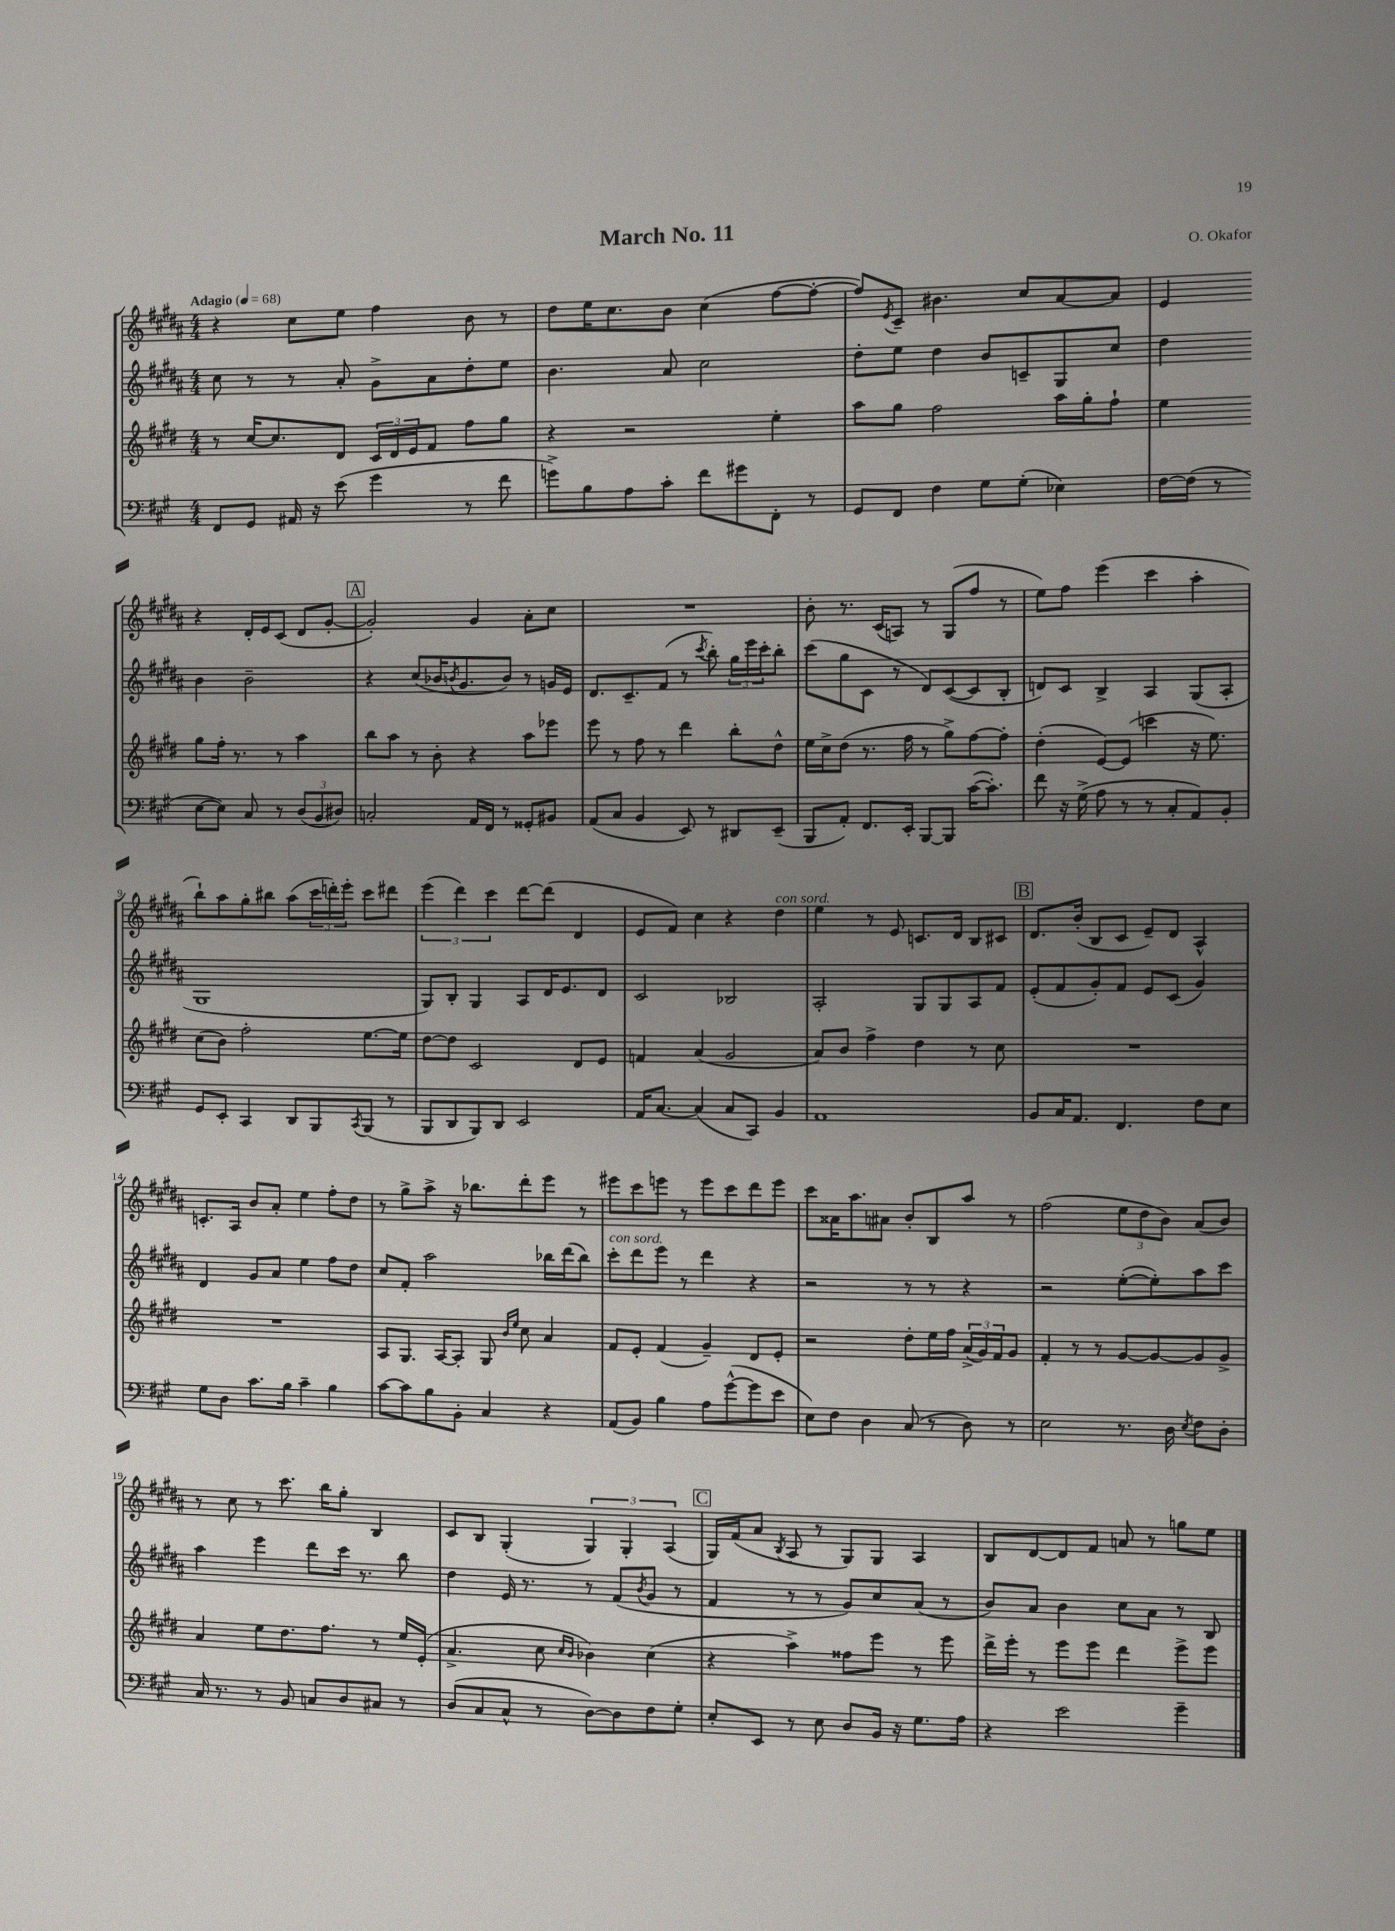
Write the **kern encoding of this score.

**kern	**kern	**kern	**kern
*part4	*part3	*part2	*part1
*staff4	*staff3	*staff2	*staff1
*clefF4	*clefG2	*clefG2	*clefG2
*k[f#c#g#]	*k[f#c#g#d#]	*k[f#c#g#d#a#]	*k[f#c#g#d#a#]
*M4/4	*M4/4	*M4/4	*M4/4
*MM68	*MM68	*MM68	*MM68
=1	=1	=1	=1
!	!	!	!LO:TX:a:B:t=Adagio
8FF#/L	8r	8cc#\	4r
8GG#/J	[16cc#/KL	8r	.
.	8.cc#/]	.	.
16AA#X/	.	8r	8cc#\L
16r	.	.	.
(8e\	8d#/J	8a#'/	8ee\J
4g#\	24c#/LL	8g#^\L	4ff#\
.	24d#/	.	.
.	24e/J	.	.
.	8f#/J	8a#\	.
8r	8ff#\L	8dd#'\	8b\
8f#\	8gg#\J	8ee\J	8r
=2	=2	=2	=2
8gn^\L)	4r	4.b\	8dd#\L
8B\	.	.	16ee\K
.	.	.	8.cc#\
8A\	2r	.	.
8c#'\J	.	8a#/	8b\J
8f#\L	.	2cc#\	(4cc#\
8g#X\	.	.	.
8FF#'\J	4ee'\	.	[8ff#\L
8r	.	.	8ff#'\J_
=3	=3	=3	=3
8GG#/L	8aa\L	8dd#'\L	8ff#/L])
.	.	.	8qe/
8FF#/J	8gg#\J	8ee\J	8c#~/J
4F#\	2ff#\	4dd#\	4.b#X\
8G#\L	.	8b/L	.
(8G#'\J	.	8cn~/	8cc#/L
4E-X\)	16aa\LL	8G#/	[8a#/
.	16gg#'\J	.	.
.	8ff#`\J	8cc#/J	8a#/J]
=4	=4	=4	=4
[16F#\LL	4ee\	4dd#\	4e/
(16F#\JJ]	.	.	.
8r	.	.	.
[8E\L	8gg#\L	4b\	4r
8E\J])	16ff#'\Jk	.	.
.	8.r	.	.
8C#/	.	2b~\	16d#'/LL
.	.	.	16e/J
8r	8r	.	(8c#/J
(12D/L	4aa\	.	8d#/L
12BB/	.	.	.
.	.	.	[8g#'/J
12D#X/J)	.	.	.
!!LO:LB:g=z
!!LO:REH:place=s1:t=A
=5	=5	=5	=5
2Cn'/	8bb\L	4r	2g#'/])
.	8aa\J	.	.
.	8r	(8cc#/L	.
.	8b'\	16b-X/K	.
.	.	8qbn/	.
.	.	8.g#/	.
16AA/LL	4r	.	4g#/
16FF#/JJ	.	.	.
8r	.	8b/J)	.
8GG##X'/L	8aa\L	8r	8a#'\L
8BB#X/J	8eee-X\J	16gn/LL	8cc#\J
.	.	16e/JJ	.
=6	=6	=6	=6
(8AA/L	8eee\	8.d#/L	1r
8C#/J	8r	.	.
.	.	8.c#~/	.
4BB/	8ff#\	.	.
.	8r	(8f#/J	.
8EE/)	4ddd#\	8r	.
.	.	8qccc#/	.
8r	.	8bb'\)	.
8DD#X/L	8bb'\L	24gg#\LL	.
.	.	24eee\	.
.	.	24ccc#'\J	.
(8EE~/J	8dd#^^\J	8bb'\J	.
=7	=7	=7	=7
8BBB/L	16ee\LL	(8ccc#\L	8b'\
.	16cc#^\J	.	.
8AA'/J)	(8dd#\J	8gg#\	8.r
8.FF#/L	8.r	8c#\J	.
.	.	.	(16c#/KL
.	.	8r	8An/J)
16EE'/Jk	16ff#\	.	.
[8BBB/L	8r	8d#/L)	8r
8BBB/J]	8gg#^\L)	([8c#/	(8G#/L
([16c#\KL	[8ff#\	8c#/]	8ff#/J
8.c#'\J])	.	.	.
.	8ff#'\J]	8B'/J	8r
=8	=8	=8	=8
8f#\	(4dd#'\	8dn/L)	8ee\L)
16r	.	8c#/J	8ff#\J
(16G#^\	.	.	.
8A\	[8e/L)	4B^/	(4eee\
8r	(8e/J]	.	.
8r	4cccn\	4A#/	4ccc#\
8C#'/L	.	.	.
8AA/)	16r	(8G#/L	4aa#'\
.	8.ee\)	.	.
8BB'/J	.	8A#'/J	.
!!LO:LB:g=z
=9	=9	=9	=9
8GG#/L	(8cc#\L	1G#	8bb`\L)
8EE'/J	8b\J)	.	8aa#\
4CC#/	2ff#'\	.	8gg#'\
.	.	.	8bb#X\J
8DD/L	.	.	(8aa#\L
8BBB/	.	.	24ccc#\L
.	.	.	24dddn'\)
.	.	.	24eee'\JJ
8qCC#/	.	.	.
(8BBB/J	[8.ee\L	.	8ccc#\L
8r	.	.	8ddd#X\J
.	16ee\Jk]	.	.
=10	=10	=10	=10
8BBB/L	[8dd#\L	8G#/L)	(6eee\
8DD/	8dd#\J]	8B'/J	.
.	.	.	6ddd#\)
8BBB/)	2c#/	4G#/	.
.	.	.	6ccc#\
8DD/J	.	.	.
2EE/	.	8A#/L	[8ddd#\L
.	.	16d#/K	(8ddd#\J]
.	.	8.e/	.
.	8d#/L	.	4d#/
.	8e/J	8d#/J	.
=11	=11	=11	=11
16AA/KL	4fn/	2c#/	8e/L
[8.C#/J	.	.	.
.	.	.	8f#/J)
(4C#/]	(4a/	.	4cc#\
8C#/L	2g#/	2B-X/	4r
8CC#/J)	.	.	.
!	!	!	!LO:TX:a:i:t=con sord.
4BB/	.	.	4dd#\
=12	=12	=12	=12
1AA	8a/L)	2A#'/	4ee\
.	8b/J	.	.
.	4ff#^\	.	8r
.	.	.	8e/
.	4dd#\	8G#/L	8.cn/L
.	.	8G#/	.
.	.	.	16d#/Jk
.	8r	8A#/	8B/L
.	8cc#\	8f#/J	8c#X/J
!!LO:REH:place=s1:t=B
=13	=13	=13	=13
8BB/L	1r	(8e'/L	8.d#/L
16C#/K	.	8f#/	.
8.AA/J	.	.	(16b'/Jk
.	.	8g#'/)	8B/L
4.FF#/	.	8f#/J	8c#/J
.	.	8e/L	8e~/L)
.	.	(8c#/J	8d#/J
8F#\L	.	4g#/)	4A#^^/
8E\J	.	.	.
!!LO:LB:g=z
=14	=14	=14	=14
8G#\L	1r	4d#/	8.cn'/L
8D\J	.	.	.
.	.	.	16A#/Jk
8.c#\L	.	8g#/L	8b/L
.	.	8a#/J	8a#'/J
16B\Jk	.	.	.
4c#~\	.	4ee\	4ee\
4B\	.	8ff#\L	8ff#'\L
.	.	8dd#\J	8dd#\J
=15	=15	=15	=15
[8c#\L	8A/L	8cc#/L	8r
8c#\]	8.G#/J	8f#'/J	8gg#^\L
8B\	.	2aa#\	8aa#^\J
.	[16A/KL	.	.
8BB'\J	8A'/J]	.	16r
.	.	.	8.bb-X\L
4C#/	8G#/	.	.
.	16qqb/LL	.	.
.	16qqee/JJ	.	.
.	8cc#\	.	8ddd#'\
4r	4a/	16bb-X\LL	8eee\J
.	.	(16ddd#\J	.
.	.	8bb-\J)	8r
=16	=16	=16	=16
!	!	!LO:TX:a:i:t=con sord.	!
(8AA/L	8f#/L	8ccc#'\L	8eee#X\L
8BB/J)	8e'/J	8ddd#\	8ccc#\
4B\	(4f#/	8eee\J	8eeen\J
.	.	8r	8r
8A\L	4g#~/)	4ddd#\	8eee\L
([8g#^^\	.	.	8ccc#\
8g#\]	8d#/L	4r	8ddd#\
8e\J	8e'/J	.	8eee\J
=17	=17	=17	=17
8E\L)	2r	2r	8ccc#\L
8F#\J	.	.	16a##X\K
.	.	.	8.aa#\
4D\	.	.	.
.	.	.	8a#X\J
(8C#/	8dd#'\L	8r	8b'/L
8r	16ee\L	8r	8B/
.	16ff#\JJ	.	.
8D\)	(24a^/LL	4r	8aa#/J
.	24g#/)	.	.
.	24f#/J	.	.
8r	8g#/J	.	8r
=18	=18	=18	=18
2E\	4f#'/	2r	(2ff#\
.	8r	.	.
.	8r	.	.
8.r	[8g#/L	([8ee'\L	12ee\L
.	.	.	12dd#\
.	8g#/_	8ee'\])	.
.	.	.	12b\J)
16D\	.	.	.
8qE/	.	.	.
8F#\L	8g#/]	8aa#\	(8a#/L
8D'\J	8g#^/J	8ccc#\J	8b/J)
!!LO:LB:g=z
=19	=19	=19	=19
16C#/	4a/	4aa#\	8r
8.r	.	.	.
.	.	.	8cc#\
8r	8ee\L	4eee\	8r
8BB/	8.dd#\	.	8.ccc#\
8Cn/L	.	8ddd#\L	.
.	8.ff#\J	.	16bb\KL
8D/	.	16ccc#\Jk	8gg#'\J
.	.	8.r	.
8C#X/J	8r	.	4B/
8r	16ee/LL	8bb\	.
.	(16e'/JJ	.	.
=20	=20	=20	=20
(8D/L	4.a^/	4dd#\	8c#/L
8C#/	.	.	8B/J
8C#^^/J	.	16e/	(4G#'/
.	.	8.r	.
8r	8cc#\	.	.
.	16qqcc#/LL	.	.
.	16qqb/JJ	.	.
[8D\L)	4b-X\)	8r	6G#/)
8D\]	.	(8f#/L	.
.	.	.	6G#'/
.	.	8qb/	.
8F#\	(4cc#\	8g#/J	.
.	.	.	(6A#/
8G#'\J	.	8r	.
!!LO:REH:place=s1:t=C
=21	=21	=21	=21
8E'/L	4r	4f#/	16G#/LL)
.	.	.	(16f#/J
8EE/J	.	.	8a#/J
.	.	.	8qB/
8r	4aa^\)	8r	8A#/
8E\	.	8r	8r
8D/L	8ff##X\L	8g#/L)	8G#/L)
16BB/Jk	8eee\J	8cc#/	8G#/J
16r	.	.	.
8.G#\L	8r	(8a#/J	4A#/
.	8eee\	8r	.
16A\Jk	.	.	.
=22	=22	=22	=22
4r	16ddd#^\LL	8b/L)	8B/L
.	16eee'\JJ	.	.
.	8r	8a#/J	[8d#/
2e\	8eee\L	4b\	8d#/]
.	8eee\J	.	8f#/J
.	4ddd#\	8cc#\L	8an/
.	.	8a#\J	8r
4g#~\	8eee^\L	8r	8ggn\L
.	8eee\J	8B/	8ee\J
==	==	==	==
*-	*-	*-	*-
